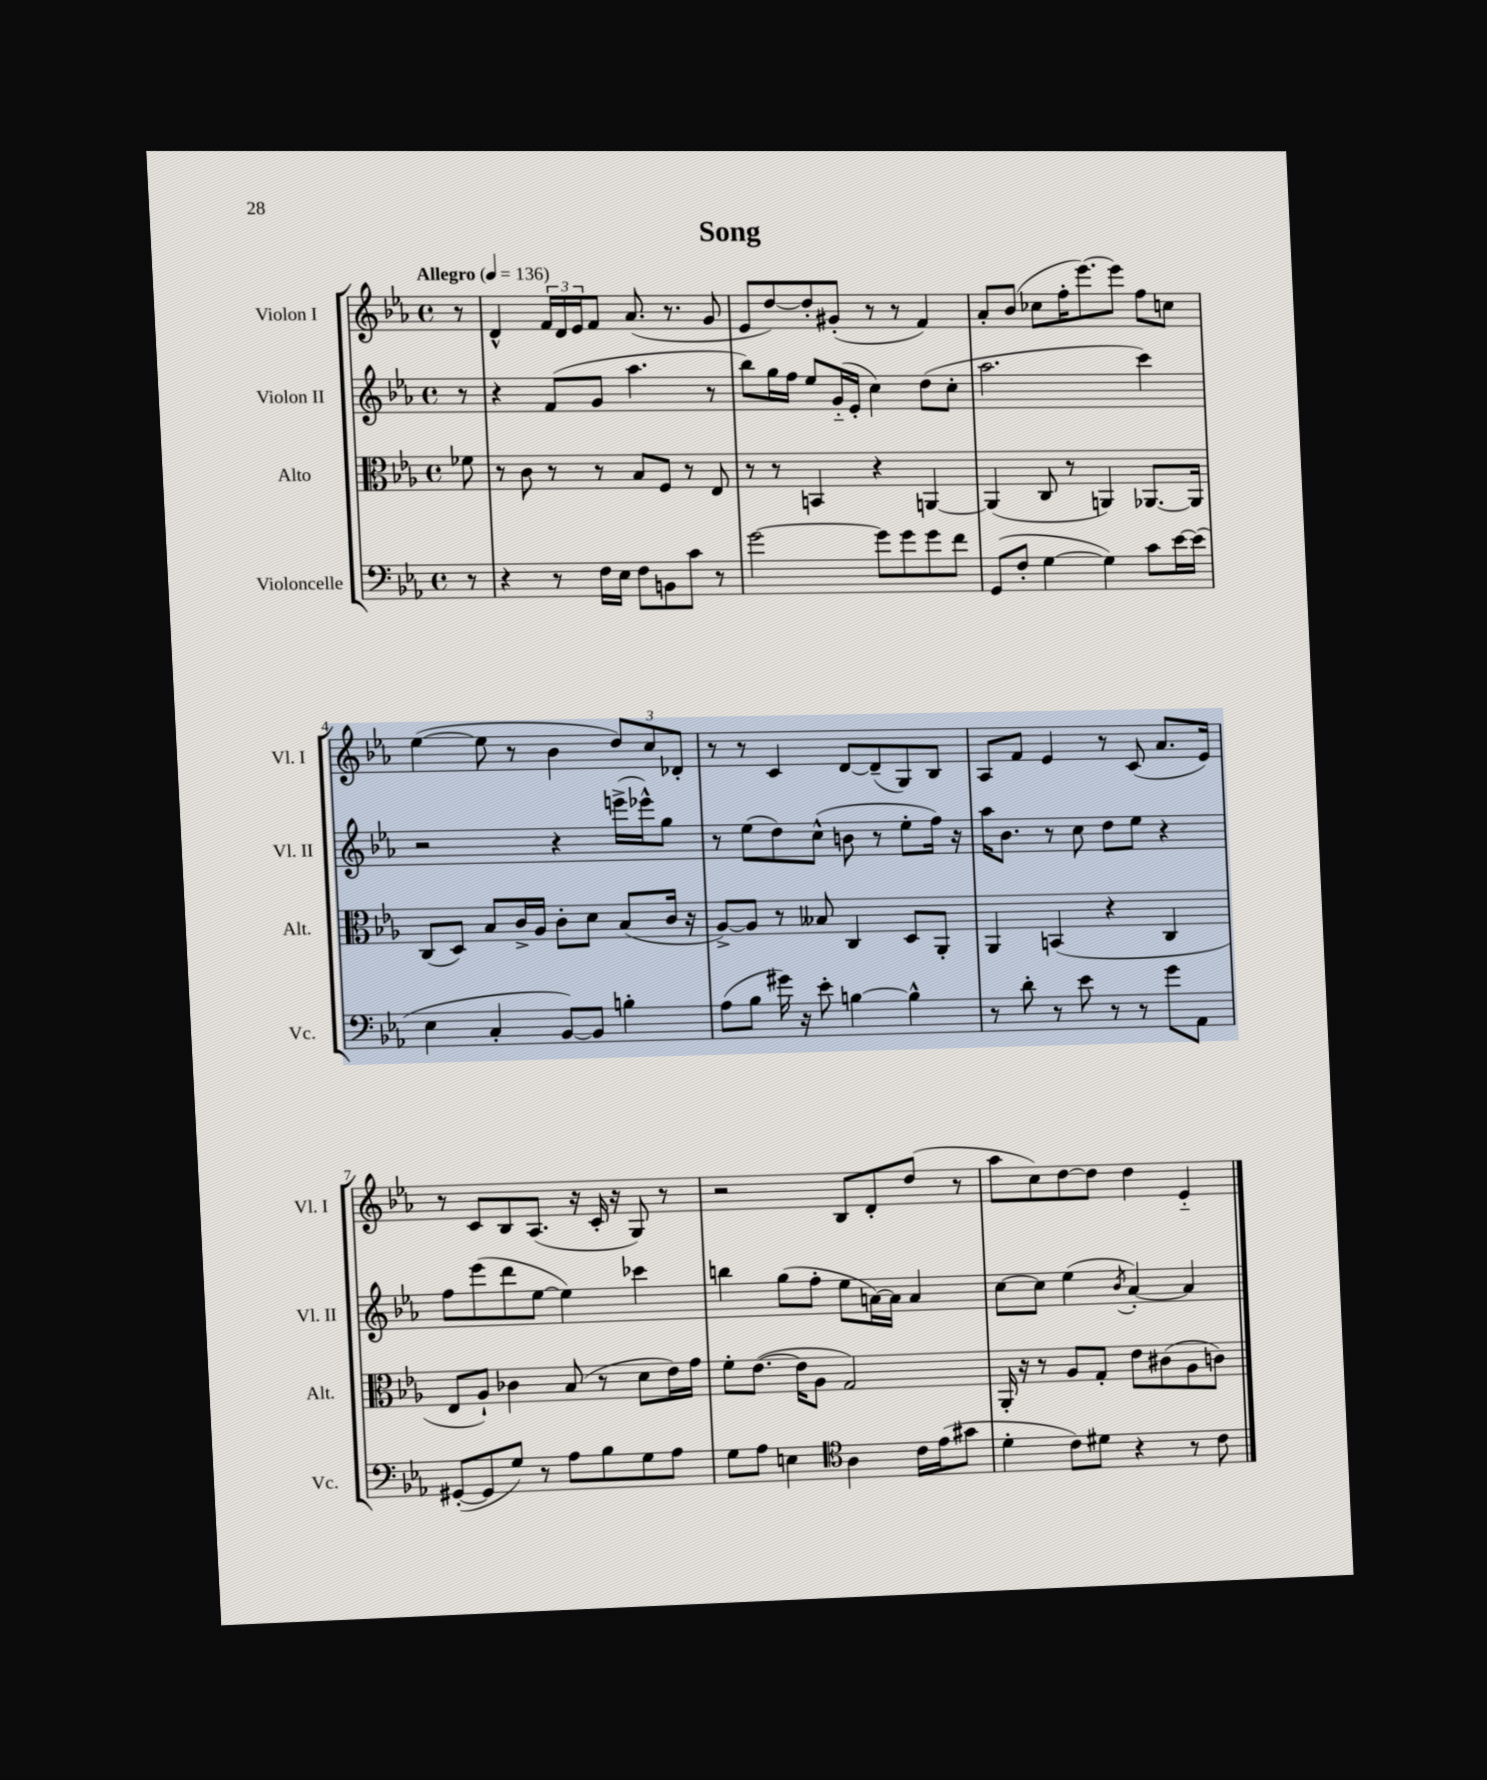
\header { title = "Song" }
<<
\new StaffGroup <<
\new Staff = "s0" \with { instrumentName = "Violon I" shortInstrumentName = "Vl. I" } {
    \clef treble \key ees \major \defaultTimeSignature \time 4/4 \partial 8 \tempo "Allegro" 4 = 136
    r8 |
    d'4-^ \tuplet 3/2 { f'16 d'16 ees'16 } f'8 aes'8.( r8. g'8 |
    ees'8 d''8~) d''8-. gis'8-.( r8 r8 f'4) |
    aes'8-. bes'8( ces''8 f''16-. ees'''8.~) ees'''8 f''8 c''8 |
    ees''4~( ees''8 r8 bes'4 \tuplet 3/2 { d''8) c''8 des'8-. } |
    r8 r8 c'4 d'8~ d'8--( g8) bes8 |
    aes8 f'8 ees'4 r8 c'8( aes'8. ees'16) |
    r8 c'8 bes8 aes8.( r16 c'16-. r16 g8) r8 |
    r2 bes8 d'8-. d''8( r8 |
    aes''8 c''8) d''8~ d''8 d''4 ees'4-_ \bar "|." |
}
\new Staff = "s1" \with { instrumentName = "Violon II" shortInstrumentName = "Vl. II" } {
    \clef treble \key ees \major \defaultTimeSignature \time 4/4 \partial 8
    r8 |
    r4 f'8( g'8 aes''4. r8 |
    bes''8) g''16 f''16 ees''8 g'16-_( ees'16-. c''4) d''8( c''8-. |
    aes''2. c'''4) |
    r2 r4 e'''16->( ees'''16-^) g''8 |
    r8 ees''8( d''8) c''8-^( b'8 r8 ees''8-. f''16) r16 |
    aes''16 bes'8. r8 c''8 d''8 ees''8 r4 |
    f''8 ees'''8( d'''8 ees''8~ ees''4) ces'''4 |
    b''4 g''8( f''8-. ees''8 a'16~) a'16 a'4 |
    c''8~ c''8 ees''4( \acciaccatura { bes'8 } aes'4~-.) aes'4 \bar "|." |
}
\new Staff = "s2" \with { instrumentName = "Alto" shortInstrumentName = "Alt." } {
    \clef alto \key ees \major \defaultTimeSignature \time 4/4 \partial 8
    fes'8 |
    r8 c'8 r8 r8 bes8 f8 r8 ees8 |
    r8 r8 b,4 r4 a,4~ |
    a,4( c8 r8 a,4) aes,8.~ aes,16 |
    c8( d8) bes8 c'16-> aes16 c'8-. d'8 bes8( c'16 r16 |
    aes8~->) aes8 r8 beses8 c4 d8 aes,8-. |
    aes,4 b,4( r4 c4 |
    ees8 aes8-!) ces'4 bes8( r8 d'8 ees'16) g'16 |
    f'8-. ees'8.~( ees'16 aes8 g2) |
    aes,16-. r16 r8 aes8 g8-. ees'8 cis'8( aes8 c'8) \bar "|." |
}
\new Staff = "s3" \with { instrumentName = "Violoncelle" shortInstrumentName = "Vc." } {
    \clef bass \key ees \major \defaultTimeSignature \time 4/4 \partial 8
    r8 |
    r4 r8 f16 ees16 f8 b,8 c'8 r8 |
    g'2~ g'8 g'8 g'8 f'8 |
    g,8( f8-. g4~ g4) c'8 ees'16~ ees'16( |
    ees4 c4-. bes,8~) bes,8 b4-. |
    aes8( bes8 gis'16) r16 ees'8-. b4~ b4-^ |
    r8 d'8-. r8 ees'8 r8 r8 g'8 aes,8 |
    gis,8~-.( gis,8 g8) r8 aes8 bes8 g8 aes8 |
    g8 aes8 e4 \clef tenor aes4 c'16 ees'16( gis'8 |
    d'4-. c'8) dis'8 r4 r8 c'8 \bar "|." |
}
>>
>>
